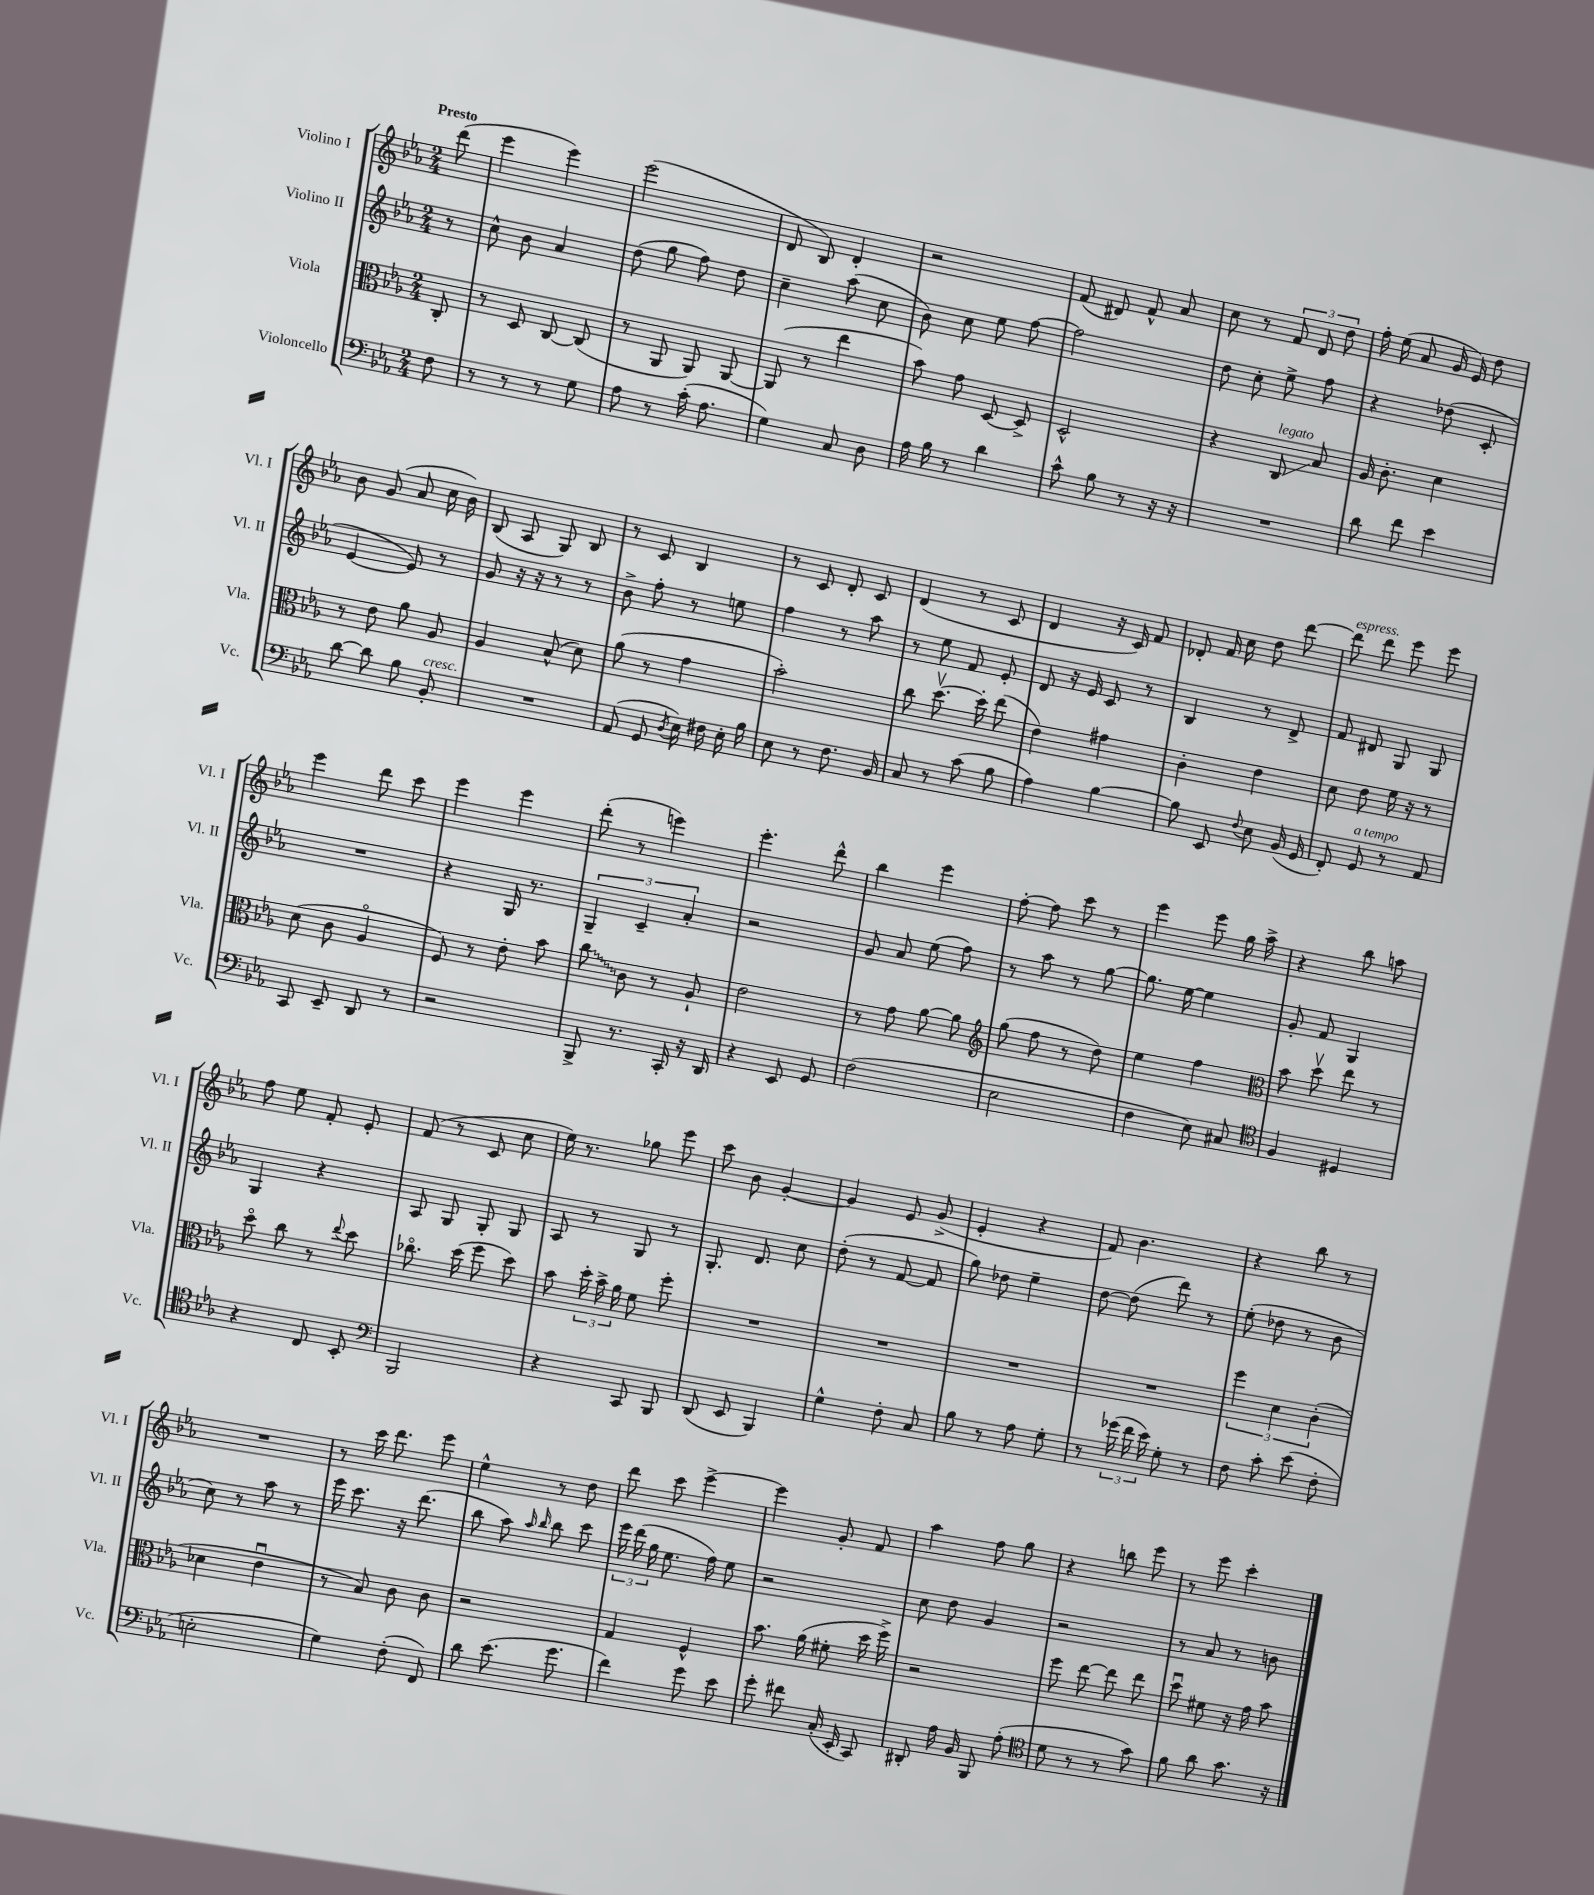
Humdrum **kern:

**kern	**kern	**kern	**kern
*staff4	*staff3	*staff2	*staff1
*clefF4	*clefC3	*clefG2	*clefG2
*k[b-e-a-]	*k[b-e-a-]	*k[b-e-a-]	*k[b-e-a-]
*M2/4	*M2/4	*M2/4	*M2/4
8F	8C'	8r	(8ddd
=	=	=	=
8r	8r	8cc^^	4eee-
8r	8D	8b-	.
8r	[8C	4a-	4eee-)
8G	(8C]	.	.
=	=	=	=
8A-	8r	(8dd	(2eee-
8r	8AA-	8gg	.
(16c'	8AA-)	8ff)	.
8.A-	.	.	.
.	[8AA-	8dd	.
=	=	=	=
4G)	(8AA-]	4cc~	8d
.	8r	.	8B-)
8C	4ee-	(8aa-	4d'
8D	.	8cc	.
=	=	=	=
16A-	8b-)	8b-)	2r
16B-	.	.	.
8r	8g	8cc	.
4d	[8D	8ee-	.
.	8D^]	[8ff	.
=	=	=	=
8c^^	2D^^	2ff]	(8f
8B-	.	.	8d#)
8r	.	.	8f^^
16r	.	.	8a-
16r	.	.	.
=	=	=	=
2r	4r	8dd	8cc
.	.	8cc'	8r
.	8C	8ee-^	12f
.	.	.	12d
.	8B-	8ff	.
.	.	.	12dd
=	=	=	=
8d	16A-	4r	16ff'
.	8.c'	.	(16ee-
8f	.	.	8a-
4e-	4d	(8dd-	16g
.	.	.	16e-)
.	.	8c'	8dd
=	=	=	=
[8d	8r	[4e-	8b-
8d]	8e-	.	(8g
8B-	8a-	8e-])	8a-
8BB-'	8A-	8r	16cc
.	.	.	16b-)
=	=	=	=
2r	4A-	8g	(8B-
.	.	16r	8A-
.	.	16r	.
.	(8B-^^	8r	8G)
.	8d)	8r	8B-
=	=	=	=
(8AA-	(8a-	8b-^	8r
8GG	8r	8ff'	8c
8qD	.	.	.
16E-)	4g	8r	4B-
16F#	.	.	.
16E-'	.	8ee	.
16B-	.	.	.
=	=	=	=
8E-	2b-')	4ff	8r
8r	.	.	8c
8.F	.	8r	8d'
.	.	8aa-	8c
16BB-	.	.	.
=	=	=	=
8C	8cc	8r	(4d
8r	[8.ddv	8ee-	.
(8c	.	8f	8r
.	16dd']	.	.
8B-	(8ee-	8e-'	8c
=	=	=	=
4A-)	4e-)	8d	4d
.	.	16r	.
.	.	16e-	.
[4B-	4g#	8c	16r
.	.	.	16c)
.	.	8r	8f
=	=	=	=
8B-]	4c'	4B-	8d-'
8EE-	.	.	16f
.	.	.	16cc
8qqF	.	.	.
8E-	4e-	8r	8dd
(16BB-	.	8d^	[8ddd
16GG	.	.	.
=	=	=	=
8FF')	8d	8f	8ddd]
8GG	8e-	8d#	8ddd
8r	16f	8G	8eee-
.	16r	.	.
8AA-	8r	8G	8eee-
=	=	=	=
8CC	(8d	2r	4eee-
8EE-~	8c	.	.
8DD	4A-o	.	8ddd
8r	.	.	8ccc
=	=	=	=
2r	8F)	4r	4eee-
.	8r	.	.
.	8e-'	16G	4eee-
.	.	8.r	.
.	8b-	.	.
=	=	=	=
8BBB-^	8cc	6G~	(8ddd'
8.r	8c	.	8r
.	.	6c~	.
.	8r	.	4eee)
16CC'	.	.	.
.	.	6a-'	.
16r	8A-`	.	.
16DD	.	.	.
=	=	=	=
4r	2e-	2r	4.eee-'
8EE-	.	.	.
8GG	.	.	8ddd^^
=	=	=	=
(2F	8r	8g	4bb-
.	8g	8a-	.
.	[8a-	(8ee-	4eee-
.	8a-]	8ff)	.
=	=	=	=
*	*clefG2	*	*
2E-	(8gg	8r	[8ff'
.	8ff	8aa-	8ff]
.	8r	8r	8ccc
.	8dd)	[8gg	8r
=	=	=	=
4F	4ee-	8.gg]	4eee-
.	.	[16ee-	.
8E-)	4ff	4ee-]	8eee-
8C#	.	.	16gg
.	.	.	16aa-^
=	=	=	=
*clefC4	*clefC3	*	*
4F	8b-	8g'	4r
.	8ddv	8f	.
4D#	8ee-	4G	8bb-
.	8r	.	8aa
=	=	=	=
4r	8ddo	4G	8ff
.	8cc	.	8ee-
8C	8r	4r	8f'
.	8qqee-	.	.
8BB-'	8dd	.	8e-'
=	=	=	=
*clefF4	*	*	*
2BBB-	8.cc-o	8A-	(8f
.	.	8G	8r
.	(16dd	.	.
.	8ff	8G'	8c
.	8dd)	8G	8cc
=	=	=	=
4r	8b-	8A-	16ee-)
.	.	.	8.r
.	24dd'	8r	.
.	24b-^	.	.
.	24a-	.	.
8CC	8f	8G	8gg-
8BBB-	8ff'	8r	8eee-
=	=	=	=
(8DD	2r	8.G'	8ccc
8EE-	.	.	8b-
.	.	8.d	.
4BBB-)	.	.	[4g'
.	.	8cc	.
=	=	=	=
4G^^	2r	(8dd'	4g]
.	.	8r	.
8F'	.	[8f	8e-
8C	.	8f]	(8g^
=	=	=	=
8B-	2r	8gg)	4e-'
8r	.	8dd-	.
8A-	.	4ee-~	4r
8G'	.	.	.
=	=	=	=
8r	2r	[8dd	8f)
(24g-	.	(8dd]	4.b-
24f	.	.	.
24e-)	.	.	.
8G'	.	8ddd)	.
8r	.	8r	.
=	=	=	=
8F	6ff	(8ee-'	4r
8c'	.	8dd-	.
.	6d	.	.
(8e-	.	8r	8bb-
.	(6c'	.	.
8F'	.	8b-	8r
=	=	=	=
2E'	4d-	8cc)	2r
.	.	8r	.
.	4e-u	8aa-	.
.	.	8r	.
=	=	=	=
4G)	8r	16eee-	8r
.	.	8.ccc	.
.	8B-)	.	16ccc
.	.	.	8.ddd
(8F'	8c	16r	.
.	.	(8.ddd	.
8FF)	8c	.	8eee-
=	=	=	=
8d	2r	8bb-	4ee-^^
(8.e-	.	8aa-)	.
.	.	16qqaa-	.
.	.	16qqbb-	.
.	.	8bb-	8r
8.g	.	.	.
.	.	8ccc	8dd
=	=	=	=
4f)	4G	24eee-	8ddd
.	.	(24ddd	.
.	.	24gg	.
.	.	8.ee-	8ccc
8g	4F^^	.	[4eee-^
.	.	16ff)	.
8e-	.	8ee-	.
=	=	=	=
8g'	8.b-	2r	4eee-]
8f#	.	.	.
.	(16a-	.	.
(16C'	8f#'	.	8g'
16EE-'	.	.	.
8CC)	16dd	.	8f
.	16ff^)	.	.
=	=	=	=
8DD#'	2r	8cc	4aa-
16A-	.	8dd	.
16BB-	.	.	.
8BBB-	.	4g	8ff
(8A-'	.	.	8gg
=	=	=	=
*clefC4	*	*	*
8d	8ff	2r	4r
8r	[8ee-	.	.
8r	8ee-]	.	8bb
8g)	8ee-	.	8eee-
=	=	=	=
8f	8ddu	8r	8r
8a-	8f#	8a-	8eee-
8.g	16r	8r	4ccc'
.	16g	.	.
.	8b-	8b	.
16r	.	.	.
==	==	==	==
*-	*-	*-	*-
